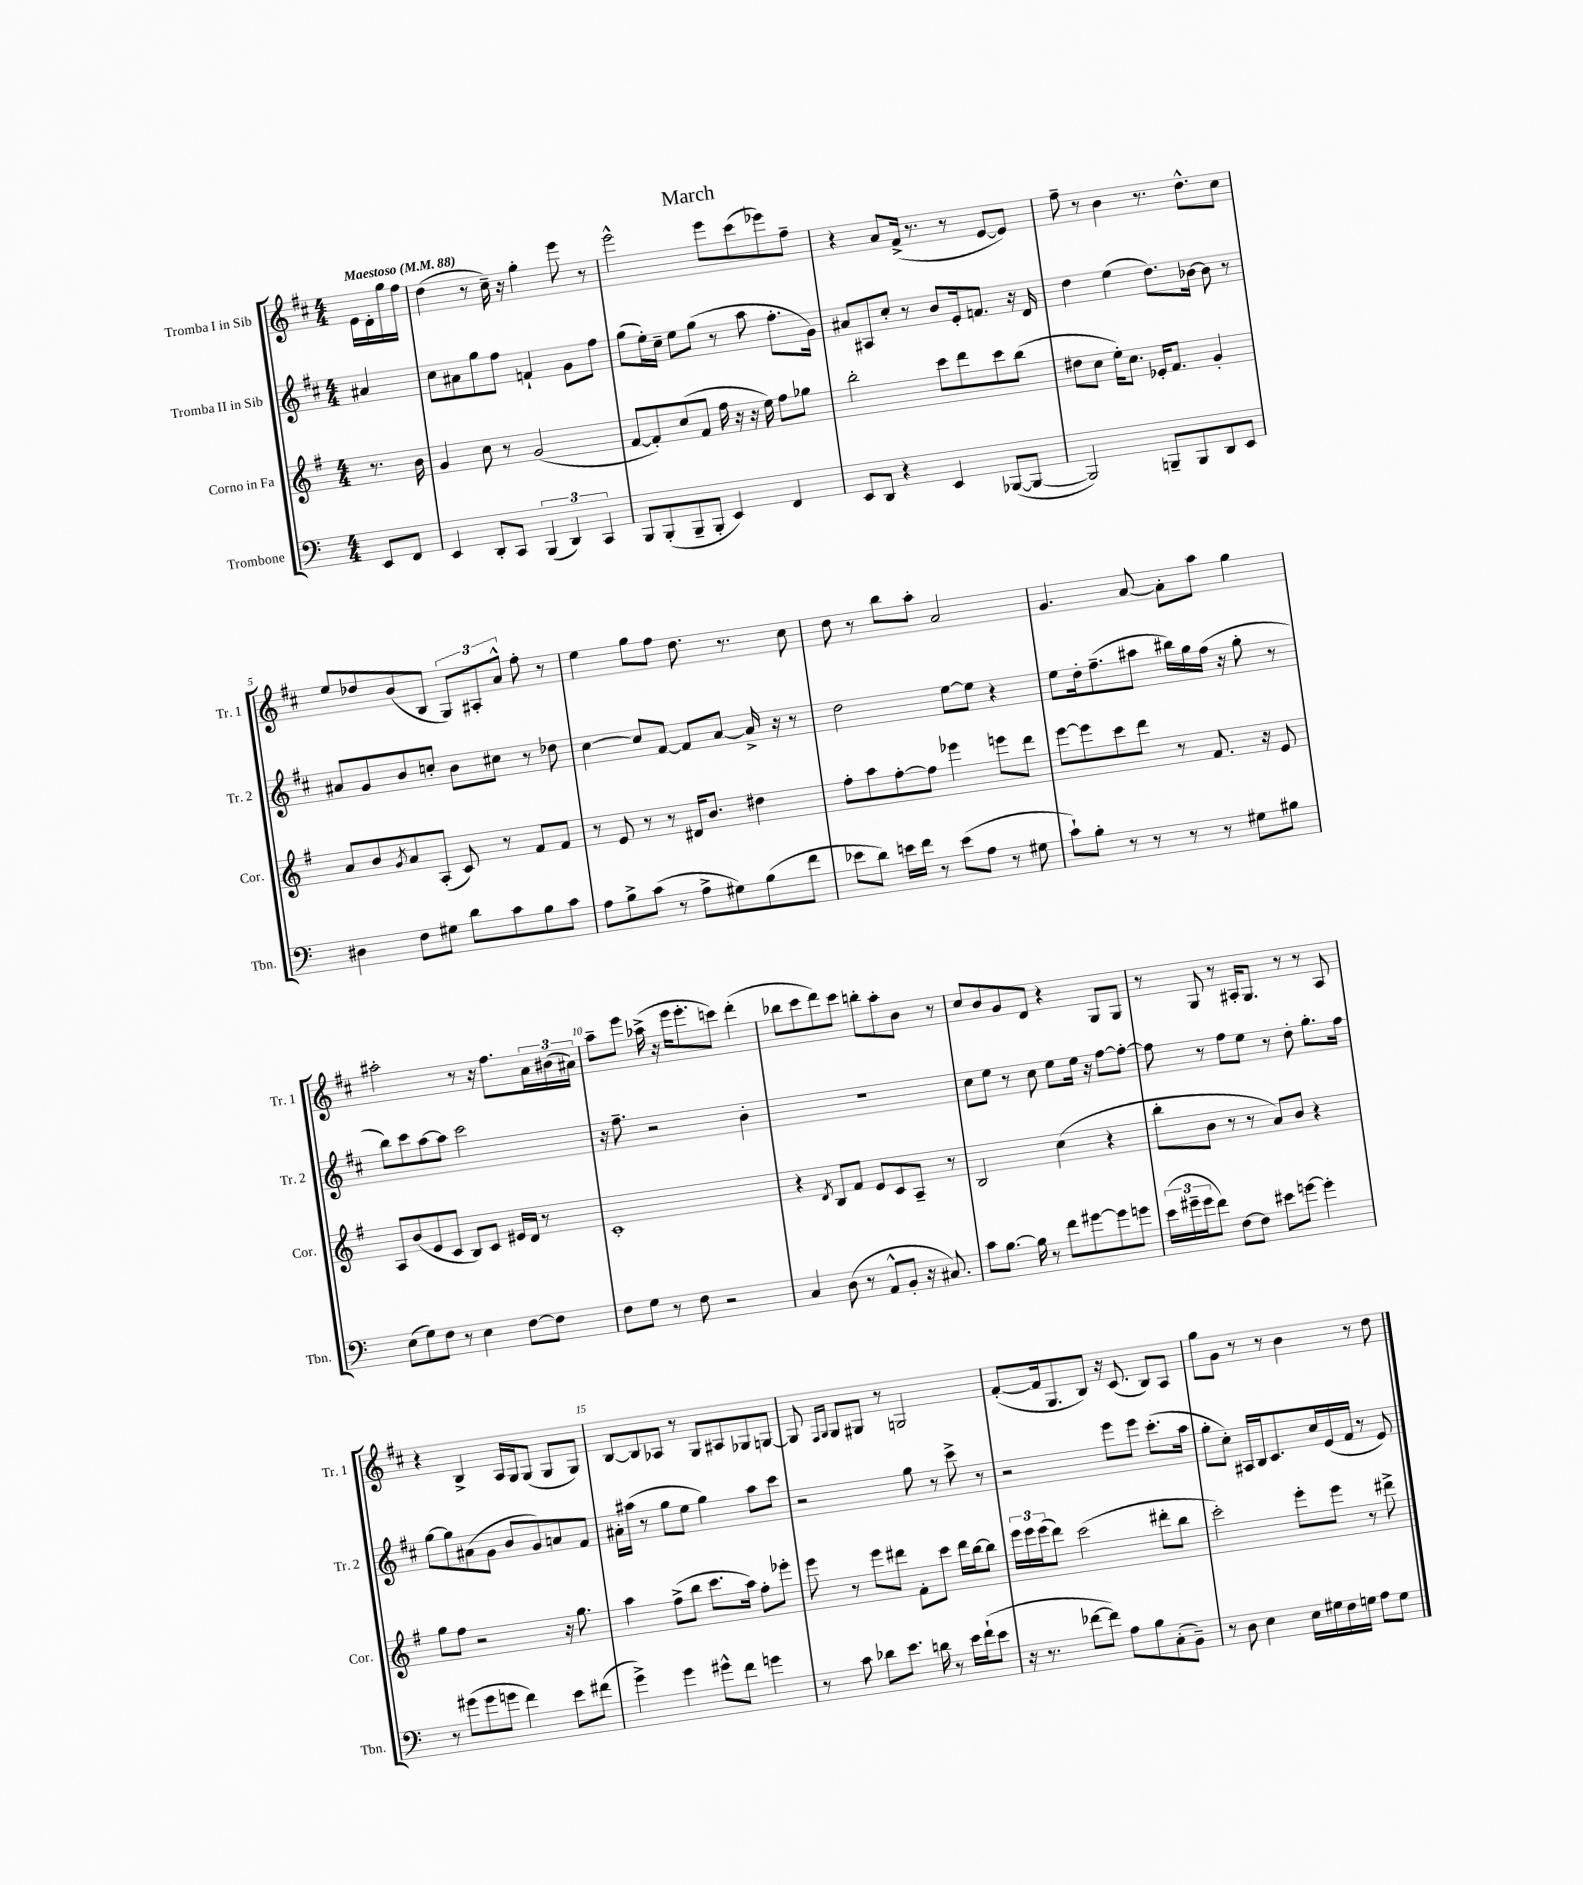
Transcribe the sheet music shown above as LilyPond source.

\header { title = "March" }
<<
\new StaffGroup <<
\new Staff = "s0" \with { instrumentName = "Tromba I in Sib" shortInstrumentName = "Tr. 1" } {
    \clef treble \key d \major \numericTimeSignature \time 4/4 \partial 4 \tempo "Maestoso" 4 = 88
    e'16 d'16-. g''16 fis''16 |
    d''4( r8 cis''16--) r16 g''4-. e'''8 r8 |
    e'''2-^ e'''8 cis'''8( ees'''8) fis''8-- |
    r4 a'8 fis'16->( r8. r8 e'8~ e'8) |
    fis''8-- r8 b'4 r8. d''8.-^ cis''8 |
    e''8 des''8 b'8( b8 \tuplet 3/2 { g8) ais8-. a'8-^ } fis''8-. r8 |
    e''4 g''8 fis''8 d''8. r8. cis''8 |
    d''8 r8 b''8 a''8-. a'2 |
    g'4. a'8~ a'8-. a''8 g''4 |
    ais''2-. r8 r16 fis''8. \tuplet 3/2 { a'16 bis'16( ais'16) } |
    a''8-- e'''8 aes''16->( r16 e'''16 e'''8.-. c'''8) d'''4-.( |
    bes''8 cis'''8 d'''8) cis'''8 b''8-. a''8-. b'8 r8 |
    cis''8 b'8 g'8 d'8 r4 g8 g8 |
    r8 g8 r8 ais16-. g8. r8 r8 ais8 |
    r4 b4-> a16 g16 g8( g8 g8) |
    b8~ b8 aes8 r8 g8 ais8 ges8 g8~ |
    g8 \grace { fis16 g16 } g8 gis8 r8 g2 |
    fis'8~-.( fis'16 g8. b8) r16 cis'8.( b8) a8 |
    g''8 g'8 r8 r8 b'4 r8 d''8 \bar "|." |
}
\new Staff = "s1" \with { instrumentName = "Tromba II in Sib" shortInstrumentName = "Tr. 2" } {
    \clef treble \key d \major \numericTimeSignature \time 4/4 \partial 4
    ais'4 |
    cis''8 ais'8 g''8 fis''8 f'4-! g'8 fis''8 |
    g''8( e''16-.) cis''16-- e''8 g''8( r8 a''8 fis''8.-. g'16) |
    ais'8 ais8 cis''8-. r8 b'8 e'16-. f'8. r16 d'16 |
    d''4 e''4( d''8.) bes'16~ bes'8 r8 |
    ais'8 g'8 b'8 c''8-. b'8 cis''8 r8 des''8 |
    cis''4~ cis''8 fis'8~ fis'8 a'8~ a'16-> r16 r8 |
    d''2 e''8~ e''8 r4 |
    e''8 d''16-. fis''8.--( ais''8 bis''16) g''16 fis''16( r16 g''8-. r8 |
    b''8) cis'''8 a''8~ a''8 cis'''2 |
    r16 fis''8.-- r2 b'4-. |
    R1 |
    cis''8 e''8 r8 cis''8 e''8 e''16 r16 fis''8~ fis''8~-. |
    fis''8 r8 fis''8 e''8 r8 d''8-. g''8.-. fis''16 |
    g''8~ g''8 ais'8( g'8 b'8 g'8) a'8 fis'8 |
    ais'16-. ais''16( r8 g''8 e''8 g''4) ais''8 cis'''8 |
    r2 g''8 r8 cis'''8-> r8 |
    r2 e'''8 e'''8 cis'''8.-.( a''16 |
    g''8-. cis''8-.) ais16 b16 cis'8. cis''16 e'16( fis'16 r8 e'8) \bar "|." |
}
\new Staff = "s2" \with { instrumentName = "Corno in Fa" shortInstrumentName = "Cor." } {
    \clef treble \key g \major \numericTimeSignature \time 4/4 \partial 4
    r8. b'16 |
    g'4 c''8 r8 g'2( |
    fis'8~ fis'8-.) c''8( fis'8 fis''16 r16 r16 e''16) fis''8 ges''8 |
    b''2-. c'''8 d'''8 c'''8 b''8( |
    dis''8 c''8 e''16-.) c''8. ees'16-. fis'8. g'4-. |
    a'8 b'8 \acciaccatura { g'8 } a'8 a8-.( c'8) r8 fis'8 fis'8 |
    r8 e'8 r8 r8 dis'16 b'8. dis''4 |
    fis''8-. a''8 fis''8~-. fis''8 ees'''4 e'''8 d'''8 |
    e'''8~ e'''8 c'''8 d'''8 r8 fis'8. r16 e'8 |
    a8 b'8( e'8 c'8 b8) c'8 eis'16 d'16 r8 |
    c'1-. |
    r4 \acciaccatura { d'8 } b8 fis'8 e'8 c'8 a8-- r8 |
    b2 c''4( r4 |
    b''8-. b'8 r8 r8 a'8) b'8 r4 |
    g''8 fis''8 r2 r16 g''8. |
    a''4 fis''8->( b''8 c'''8. a''16) fis''8-. ees'''8-. |
    e'''8 r8 e'''8 dis'''8 fis'8-. c'''8 dis'''16 b''16~ b''8 |
    \tuplet 3/2 { e'''16 e'''16 e'''16( } d'''8) c'''2( dis'''8-. b''8 |
    c'''2-.) e'''8-. e'''8 r8 dis'''8-> \bar "|." |
}
\new Staff = "s3" \with { instrumentName = "Trombone" shortInstrumentName = "Tbn." } {
    \clef bass \key c \major \numericTimeSignature \time 4/4 \partial 4
    e,8 f,8 |
    e,4 d,8-. c,8 \tuplet 3/2 { b,,4( d,4) c,4 } |
    b,,8 b,,8-.( b,,8-- b,,8-. e,4) f,4 |
    e,8 d,8 r4 e,4 bes,,8~( bes,,8~ |
    bes,,2) b,,8-- b,,8 d,8 e,8 |
    dis4 f8 gis8 d'8 c'8 b8 c'8 |
    a8 b8-> c'8( r8 a8-> gis8) b8( f'8 |
    ees'8 d'8) e'16 f'16 r8 e'8( a8 r8 gis8 |
    c'8-!) b8-. r8 r8 r8 r8 gis8 bis8 |
    e8( g8) f8 r8 e4 f8~ f8 |
    f8 g8 r8 f8 r2 |
    c4 d8( r8 a,8-^ b,8-. r16 cis8.) |
    c'8 b8.~ b16 r8 f'8 gis'8~ gis'8 g'8 |
    \tuplet 3/2 { e'16( gis'16-- gis'16 } f'8) f8~ f8 eis'8 g'8~ g'4-. |
    r8 gis'8( gis'8 g'8 f'4) e'8 fis'8( |
    g'4->) g'4 gis'8-^ f'8 g'4 |
    r8 c'8 des'8 e'8. d'16 r8 e'16 f'16-!( e'8 |
    r16 r8. fes'8~ fes'8) a8 b8 c8-.( b,8--) |
    r8 d8 e4 e16 gis16 f16 g16 a8 g8 \bar "|." |
}
>>
>>
\layout { \context { \Score \override BarNumber.break-visibility = ##(#f #t #t) barNumberVisibility = #(every-nth-bar-number-visible 5) } }
